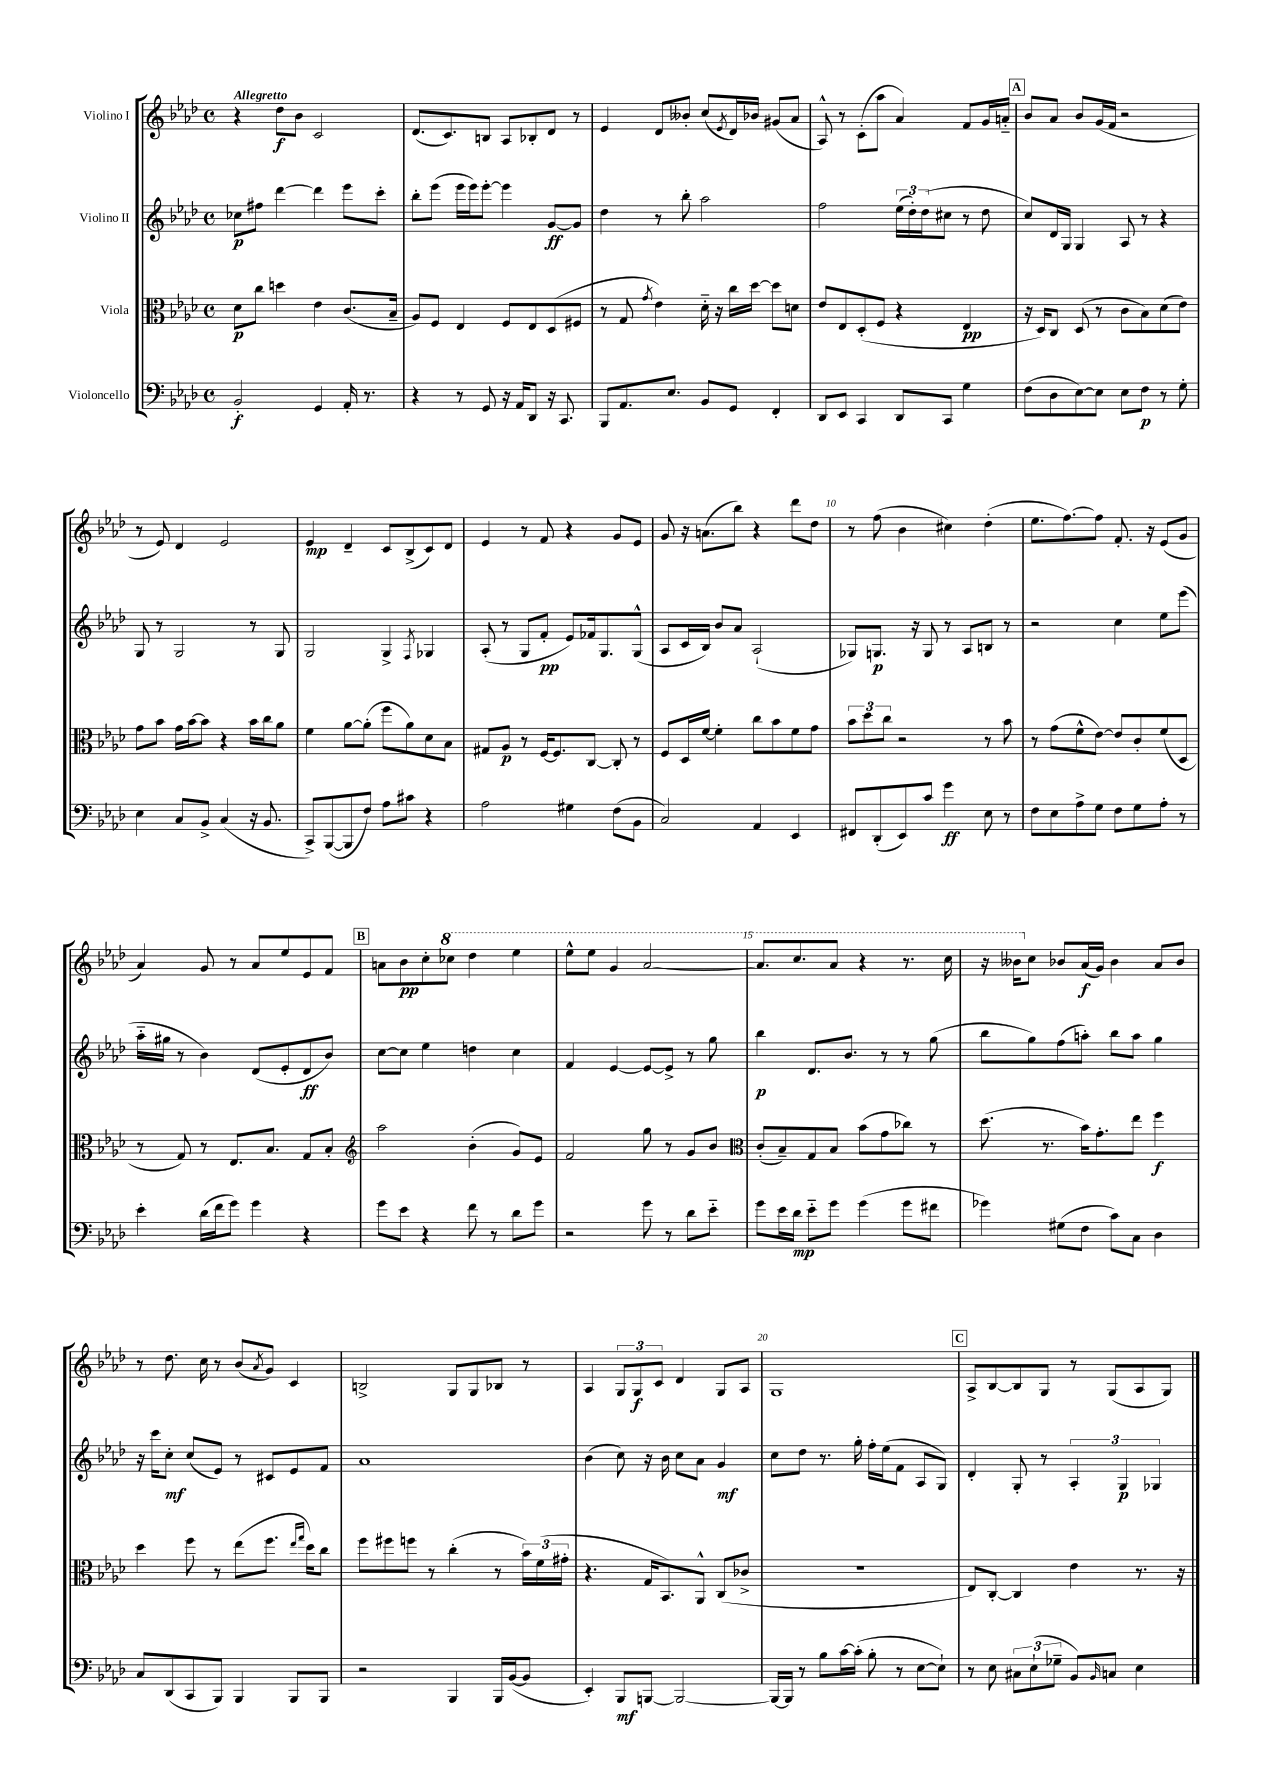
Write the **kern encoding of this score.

**kern	**kern	**kern	**kern
*staff4	*staff3	*staff2	*staff1
*clefF4	*clefC3	*clefG2	*clefG2
*k[b-e-a-d-]	*k[b-e-a-d-]	*k[b-e-a-d-]	*k[b-e-a-d-]
*M4/4	*M4/4	*M4/4	*M4/4
*met(c)	*met(c)	*met(c)	*met(c)
2BB-'	8d-	8cc-	4r
.	8cc	8ff#	.
.	4dd	[4ddd-	8dd-
.	.	.	8b-
4GG	4e-	4ddd-]	2c
16AA-'	(8.c	8eee-	.
8.r	.	.	.
.	.	8ccc'	.
.	16B-~	.	.
=	=	=	=
4r	8A-)	8bb-'	(8.d-
.	8F	(8eee-	.
.	.	.	8.c)
8r	4E-	16eee-	.
.	.	16eee-)	.
8GG	.	[8eee-'	8B
16r	8F	4eee-]	8A-
16AA-	.	.	.
8DD-	8E-	.	8B-'
16r	(8D-	[8g	8d-
8.CC	.	.	.
.	8F#	8g]	8r
=	=	=	=
8BBB-	8r	4dd-	4e-
8.AA-	8G	.	.
.	8qg	.	.
.	4e-)	8r	8d-
8.E-	.	.	.
.	.	8bb-'	8b--'
8BB-	16d-'~	2aa-	(8cc
.	16r	.	.
.	.	.	8qe-
8GG	16cc	.	16d-)
.	[16dd-	.	16b-
4FF'	8dd-]	.	(8g#
.	8d	.	8a-
=	=	=	=
8DD-	8e-	2ff	8A-^^)
8EE-	8E-	.	8r
4CC	(8D-'	.	(8c'
.	8F	.	8aa-
8DD-	4r	(24ee-	4a-)
.	.	24dd-')	.
.	.	(24dd-	.
8CC	.	8cc#	.
4G	4E-	8r	8f
.	.	8dd-	16g
.	.	.	16a'~
=	=	=	=
(8F	16r	8cc)	8b-
.	16D-)	.	.
8D-	8C	16d-	8a-
.	.	16G	.
[8E-)	(8D-	4G	8b-
8E-]	8r	.	(16g
.	.	.	16f
8E-	8c	8A-	2r
8F	8B-)	8r	.
8r	(8d-	4r	.
8G'	8e-)	.	.
=	=	=	=
4E-	8g	8G	8r
.	8b-	8r	8e-)
8C	16g	2G	4d-
.	[16b-	.	.
8BB-^	8b-]	.	.
(4C	4r	.	2e-
16r	16b-	8r	.
8.BB-	16cc	.	.
.	8a-	8G	.
=	=	=	=
8CC^)	4f	2G	4e-
([8BBB-	.	.	.
8BBB-]	[8a-	.	4d-~
8F)	(8a-']	.	.
8A-	8ff	4G^	8c
8c#	8a-)	.	(8B-^
.	.	8qF	.
4r	8d-	4G-	8c)
.	8B-	.	8d-
=	=	=	=
2A-	8G#	(8A-'	4e-
.	8A-	8r	.
.	8r	8G	8r
.	[16F	8f'	8f
.	8.F]	.	.
4G#	.	8e-)	4r
.	[8C	16f-	.
.	.	8.G	.
(8F	8C']	.	8g
8BB-	8r	(8G^^	8e-
=	=	=	=
2C)	8F	8A-	8g
.	16D-	16c	16r
.	[16f	16B-)	(8.a
.	4f']	8b-	.
.	.	8a-	8bb-)
4AA-	8cc	(2A-`	4r
.	8b-	.	.
4EE-	8f	.	8ddd-
.	8g	.	8dd-
=	=	=	=
8FF#	12b-	8G-)	8r
.	12dd-	.	.
(8DD-'	.	8.G	(8ff
.	12cc	.	.
8EE-)	2r	.	4b-
.	.	16r	.
8c	.	8G	.
4g	.	8r	4cc#)
.	.	8A-	.
8E-	8r	8B	(4dd-'
8r	8b-	8r	.
=	=	=	=
8F	8r	2r	8.ee-
8E-	(8g	.	.
.	.	.	[8.ff)
8A-^	8f^^	.	.
8G	[8e-)	.	8ff]
8F	8e-]	4cc	8.f'
8G	8c'	.	.
.	.	.	16r
8A-'	(8f	8ee-	(8e-
8r	8D-	(8eee-	8g
=	=	=	=
4e-'	8r	16aa-'~	4a-)
.	.	16gg#	.
.	8G)	8r	.
(16d-	8r	4b-)	8g
16f	.	.	.
8g)	8.E-	.	8r
4g	.	(8d-	8a-
.	8.B-	.	.
.	.	8e-'	8ee-
4r	8G	8d-	8e-
.	8B-'	8b-)	8f
=	=	=	=
*	*clefG2	*	*
8g	2aa-	[8cc	8a
8e-	.	8cc]	8b-
4r	.	4ee-	8cc'
.	.	.	8ccc-
8f	(4b-'	4dd	4ddd-
8r	.	.	.
8d-	8g)	4cc	4eee-
8g	8e-	.	.
=	=	=	=
2r	2f	4f	8eee-^^
.	.	.	8eee-
.	.	[4e-	4gg
8g	8gg	8e-_	[2aa-
8r	8r	8e-^]	.
8d-	8g	8r	.
8e-'~	8b-	8gg	.
=	=	=	=
*	*clefC3	*	*
8g	(8c'	4bb-	8.aa-]
16e-	8B-~)	.	.
16d-	.	.	8.ccc
8e-'~	8G	8.d-	.
8g	8B-	.	8aa-
.	.	8.b-	.
(4g	(8b-	.	4r
.	8g	8r	.
8g	8cc-)	8r	8.r
8f#	8r	(8gg	.
.	.	.	16ccc
=	=	=	=
4g-)	(8.dd-	8bb-	16r
.	.	.	16bb--
.	.	8gg)	8cc
.	8.r	.	.
(8G#	.	(8ff	8b-
8F	16b-)	8aa')	(16a-
.	8.g'	.	16g)
8c)	.	8bb-	4b-
8C	8ee-	8aa	.
4D-	4ff	4gg	8a-
.	.	.	8b-
=	=	=	=
8C	4dd-	16r	8r
.	.	16ccc	.
(8DD-	.	8cc'	8.dd-
8CC	8ff	(8cc	.
.	.	.	16cc
8BBB-)	8r	8e-)	8r
4BBB-	(8ee-	8r	(8b-
.	.	.	8qa-
.	8.ff	8c#	8g)
8BBB-	.	8e-	4c
.	16qqee-	.	.
.	16qqgg	.	.
.	16dd-)	.	.
8BBB-	8cc	8f	.
=	=	=	=
2r	8ff	1a-	2B^
.	8ff#	.	.
.	8ff	.	.
.	8r	.	.
4BBB-	(4cc'	.	8G
.	.	.	8G
16BBB-	8r	.	8B-
([16BB-	.	.	.
8BB-]	24b-)	.	8r
.	(24f	.	.
.	24g#'	.	.
=	=	=	=
4EE-')	4.r	(4b-	4A-
8BBB-	.	8cc)	12G
.	.	.	12G
[8BBB	16G	16r	.
.	.	.	12c
.	8.BB-)	16b-	.
2BBB_	.	8cc	4d-
.	8AA-^^	8a-	.
.	(8C	4g	8G
.	8c-^	.	8A-
=	=	=	=
16BBB_	1r	8cc	1G
16BBB]	.	.	.
8r	.	8dd-	.
8B-	.	8.r	.
[16c	.	.	.
(16c']	.	16gg'	.
8B-'	.	16ff'	.
.	.	(16ee-	.
8r	.	8f	.
[8E-	.	8A-	.
8E-`])	.	8G)	.
=	=	=	=
8r	8E-)	4d-'	8A-^
8E-	[8C'	.	[8B-
12C#	4C]	8G'	8B-]
(12E-`	.	.	.
.	.	8r	8G
12G-~	.	.	.
8BB-)	4e-	6A-'	8r
16qqBB-	.	.	.
8C	.	.	(8G
.	.	6G	.
4E-	8.r	.	8A-
.	.	6G-	.
.	.	.	8G)
.	16r	.	.
==	==	==	==
*-	*-	*-	*-
